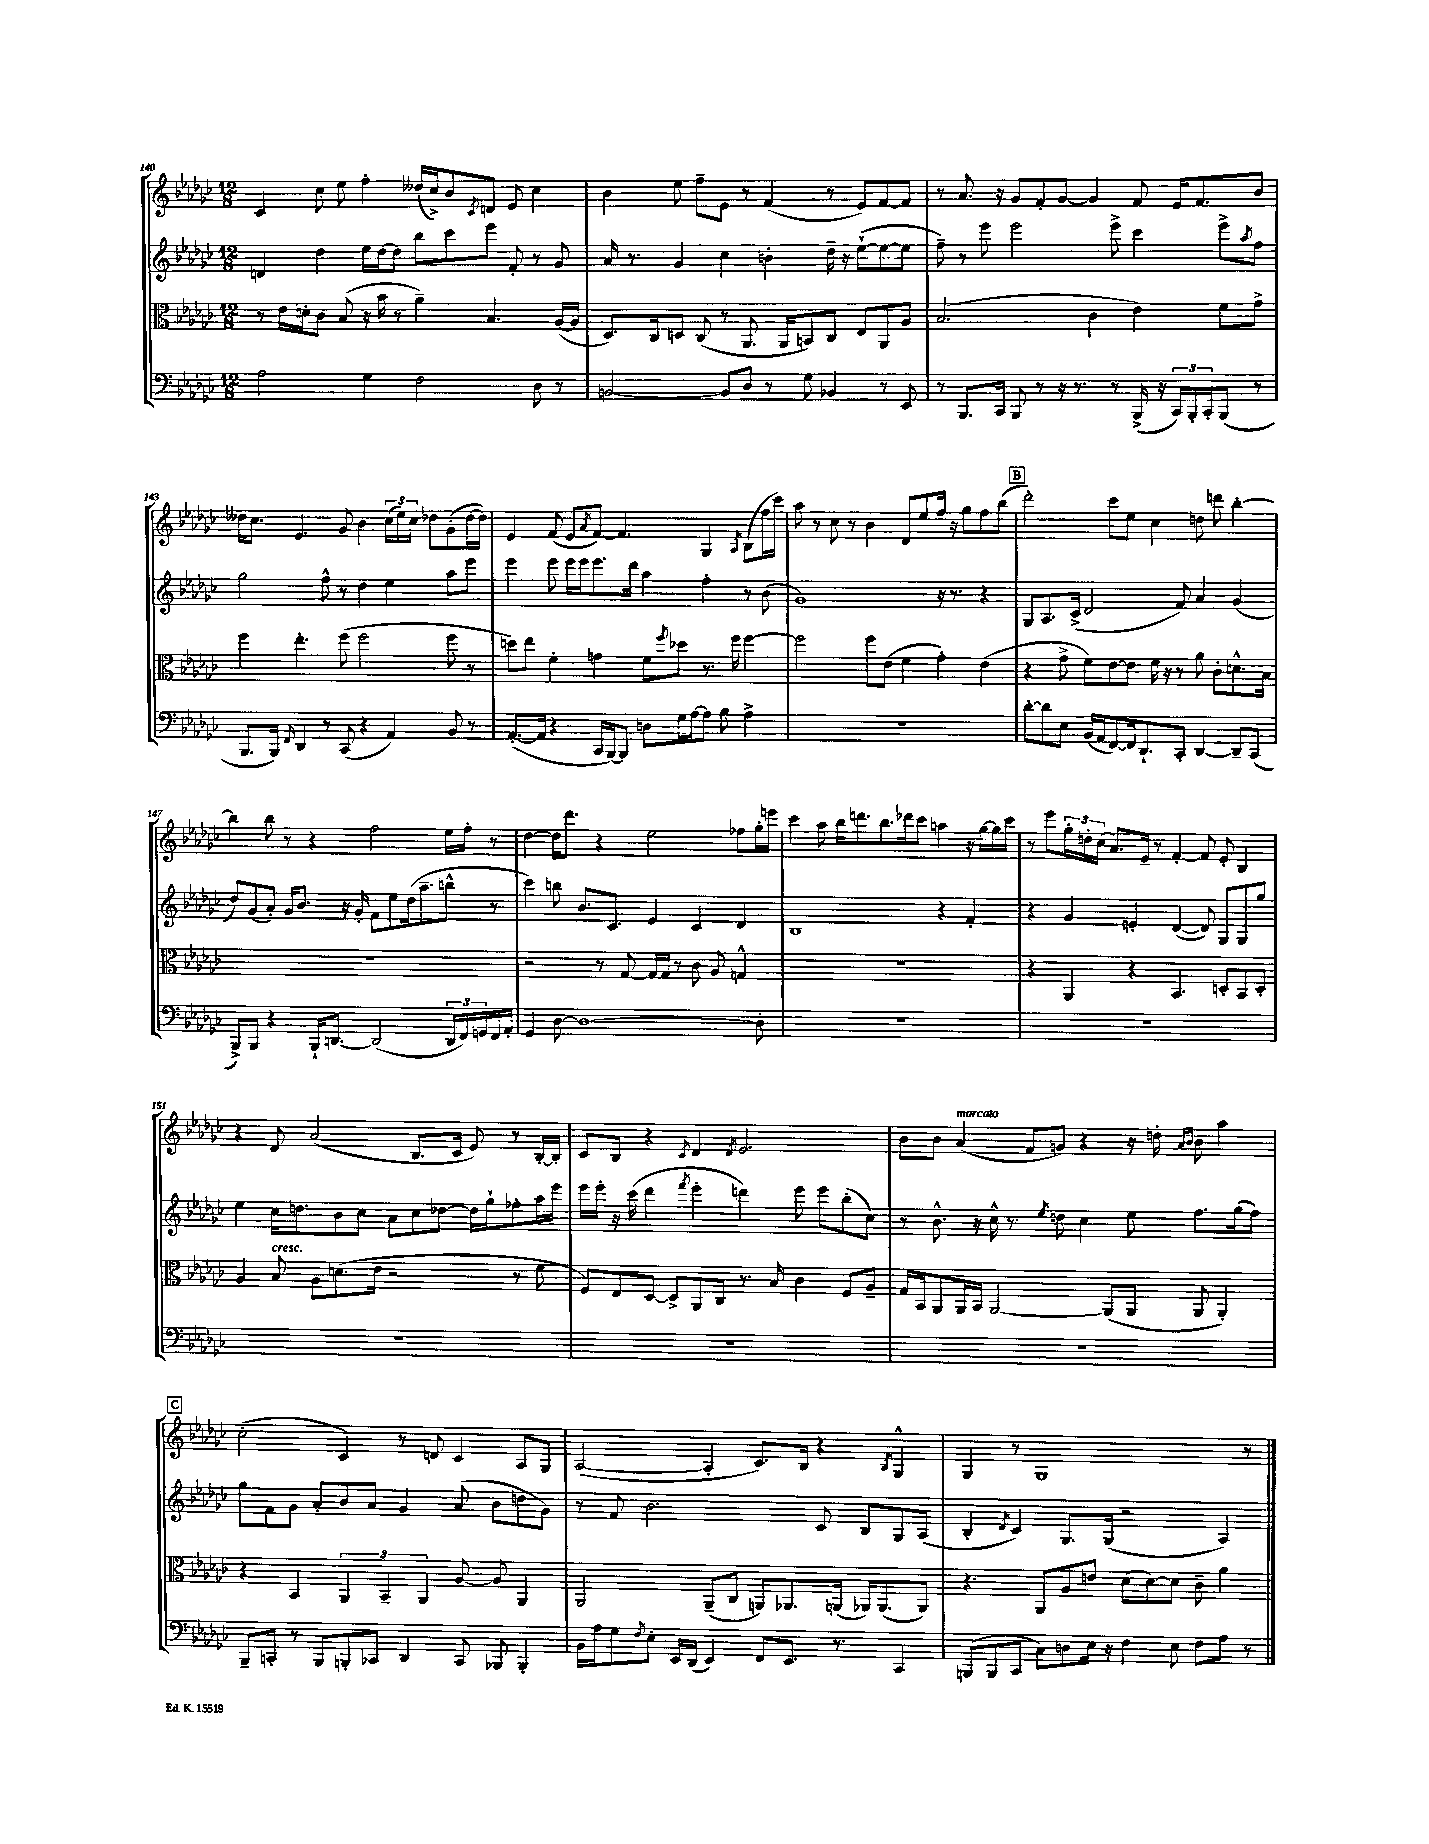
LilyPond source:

<<
\new StaffGroup <<
\new Staff = "s0" {
    \clef treble \key ges \major \numericTimeSignature \time 12/8
    ces'4 ces''8 ees''8 f''4-. deses''16( ces''16->) bes'8 \acciaccatura { ces'8 } d'8 ees'8 ces''4 |
    bes'4 ees''8 f''8-- ees'8 r8 f'4( r8 ees'8) f'8~ f'8 |
    r8 aes'8. r16 ges'8 f'8-. ges'8~ ges'4 f'8 ees'16 f'8. bes'8 |
    deses''16 ces''8. ees'4. ges'8 bes'4 \tuplet 3/2 { ces''16( ees''16) ces''16 } des''8 ges'8-.( des''16~ des''16) |
    ees'4 f'8( ees'8 \acciaccatura { aes'8 } f'8~) f'4. ges4 \acciaccatura { aes8 } bes8( f''16 ces'''16) |
    aes''8 r8 ces''8 r8 bes'4 des'8 ees''8 f''16 r16 ges''8 f''8 bes''8( |
    \mark \markup { \box "B" } des'''2-.) ces'''8 ees''8 ces''4 d''8 d'''8 bes''4~-. |
    bes''4 bes''8 r8 r4 f''2 ees''16 f''16-. r8 |
    des''4~ des''16 des'''8. r4 ees''2 fes''8 ges''16-. e'''16 |
    ces'''4 aes''8 bes''16 d'''8. bes''8. des'''16 ces'''8 a''4 r16 ges''16~ ges''16 ces'''16 |
    r8 ees'''8 \tuplet 3/2 { ges''16-. d''16-. ces''16( } aes'8.) ees'16-- r8 f'4~-. f'8 ees'8-. bes4 |
    r4 des'8 aes'2( bes8. ces'16 ees'8) r8 bes16~-. bes16-. |
    ces'8 bes8 r4 \acciaccatura { ces'8 } des'4 \acciaccatura { des'8 } ees'2. |
    bes'8 bes'8 aes'4^\markup { \italic "marcato" }( f'8 g'8) r4 r16 d''16-. \grace { aes'16 bes'16 } bes'8 aes''4 |
    \mark \markup { \box "C" } ces''2-.( ces'4) r8 d'8 ces'4 aes8 ges8 |
    aes2~( aes4-. ces'8.) bes16 r4 \acciaccatura { bes8 } ges4-^ |
    ges4 r8 ges1 r8 \bar "|." |
}
\new Staff = "s1" {
    \clef treble \key ges \major \numericTimeSignature \time 12/8
    d'4 des''4 ees''16 des''16~ des''8 bes''8 ces'''8 ees'''8 f'8-. r8 ges'8 |
    aes'16 r8. ges'4 ces''4 b'4-. des''16-- r16 ees''8~-!( ees''8~ ees''8 |
    f''8--) r8 ees'''8 ees'''2 ees'''8-> ces'''4 ees'''8-> \acciaccatura { aes''8 } f''8 |
    ges''2 f''8-^ r8 des''4 ees''4 aes''8 ees'''8 |
    ees'''4 ees'''8 ees'''16 ees'''16 ees'''8. des'''16 aes''4 f''4-. r8 bes'8( |
    ges'1) r16 r8. r4 |
    \mark \markup { \box "B" } ges8 aes8. ces'16->( des'2 f'8) aes'4 ges'4( |
    des''8) ges'8( aes'8-.) ges'16 bes'8. r16 ges'16-. f'8 ees''8 des''16( aes''8.-- b''8-^ r8 |
    ces'''4) b''8 bes'8. ces'8. ees'4 ces'4 des'4 |
    bes1 r4 f'4-. |
    r4 ges'4 e'4-. des'4~( des'8) ges8 ges8 ges''8 |
    ees''4 ces''16 d''8. bes'8 ces''8 aes'8 ces''8 des''8~ des''16 ges''16-! fes''8-. aes''16 ees'''16 |
    ees'''16 ees'''16-. r16 ces'''16( des'''4 \acciaccatura { f'''8 } ees'''4-. d'''4) ees'''8 ees'''8 bes''8-.( ces''8) |
    r8 bes'8.-^ r16 ces''16-^ r8. \acciaccatura { ees''8 } d''8 ces''4 ees''8 f''8. ges''16( f''8) |
    \mark \markup { \box "C" } ges''8 f'8 ges'8 aes'8-. bes'8 aes'8 ges'4 aes'8( bes'8 d''8 ges'8) |
    r8 f'8 bes'2. ces'8 bes8 ges8 aes8( |
    bes4-. \acciaccatura { des'8 } ces'4) ges8. ges16( r2 aes4) \bar "|." |
}
\new Staff = "s2" {
    \clef alto \key ges \major \numericTimeSignature \time 12/8
    r8 ees'16 d'16-. ces'8 bes8( r16 bes'16 r8 aes'4--) bes4. aes16~( aes16 |
    des8.) ces16 d8 ces8( r8 aes,8. aes,16 b,8) ces8 ees8 aes,8 aes8 |
    bes2.( ces'4 ees'4) f'8 ges'8-> |
    f''4 ees''4.-. f''8( f''2 f''8 r8 |
    d''8) ees''8 f'4-. g'4 f'8 \acciaccatura { f''8 } des''8 r8. f''16 f''4~ |
    f''2 f''8 ees'8( f'4 ges'4-.) ees'4( |
    \mark \markup { \box "B" } r4 ges'8-> f'8) ees'8~ ees'8 f'16 r16 r8 aes'8 ces'8-. d'8.-^ bes16 |
    R1. |
    r2 r8 ges8~ ges16 ges16 r8 ces'8 aes8 g4-^ |
    R1. |
    r4 aes,4 r4 bes,4. d8-. bes,8 d8-. |
    aes4 bes8^\markup { \italic "cresc." } aes8 d'8.( ees'16 r2 r8 f'8 |
    f8) ees8 des8~ des8-> aes,8 ces8 r8. bes16 ces'4 f8 aes8-- |
    ges16 bes,16 aes,8 aes,16 bes,16 aes,2~ aes,8( aes,8 aes,8 aes,4-.) |
    \mark \markup { \box "C" } r4 bes,4 \tuplet 3/2 { aes,4 bes,4-- aes,4 } aes8~ aes8 aes,4 |
    aes,2 aes,8--( ces8 a,8) aes,8. a,16( aes,16) aes,8.( aes,8) |
    r4. aes,8 aes8 e'8 des'8( des'8~) des'8 ces'8-- aes'4 \bar "|." |
}
\new Staff = "s3" {
    \clef bass \key ges \major \numericTimeSignature \time 12/8
    aes2 ges4 f2 des8 r8 |
    b,2~ b,8 des8 r8 ges8 bes,4 r8 ees,8 |
    r8 bes,,8. ces,16 bes,,8 r8 r16 r8. r8 bes,,16->( r16 \tuplet 3/2 { ces,16) bes,,16-. ces,16-. } bes,,8( r8 |
    bes,,8. bes,,16) \grace { f,16 } des,4 r8 ces,8( r4 aes,4) bes,8 r8 |
    aes,8.~-.( aes,16 r4 ces,16 bes,,16~) bes,,8 d8 ges16 aes16~ aes8 bes8 aes4-> |
    R1. |
    \mark \markup { \box "B" } des'8~-. des'8 ees8 bes,16( aes,16 f,8~) f,16 des,8.-! ces,8-. des,4~ des,8-- ces,8( |
    bes,,8->) bes,,8 r4 bes,,16-! d,8.~ d,2( \tuplet 3/2 { d,16 f,16) g,16 } f,16 aes,16-. |
    ges,4 des8~ des1~ des8-. |
    R1. |
    R1. |
    R1. |
    R1. |
    R1. |
    \mark \markup { \box "C" } bes,,8-- c,8-. r8 bes,,8 b,,8-. ces,8 des,4 ces,8 bes,,8 bes,,4-. |
    bes,16 aes16 ges8 \acciaccatura { f8 } ees8-. ees,16 des,16( ees,4) f,8 ees,8. r8. ces,4 |
    b,,8( b,,8 ces,8 ces8) d8 ees16 r16 f4 ees8 f8 aes8 r8 \bar "|." |
}
>>
>>
\layout { \context { \Score currentBarNumber = #140 } }
